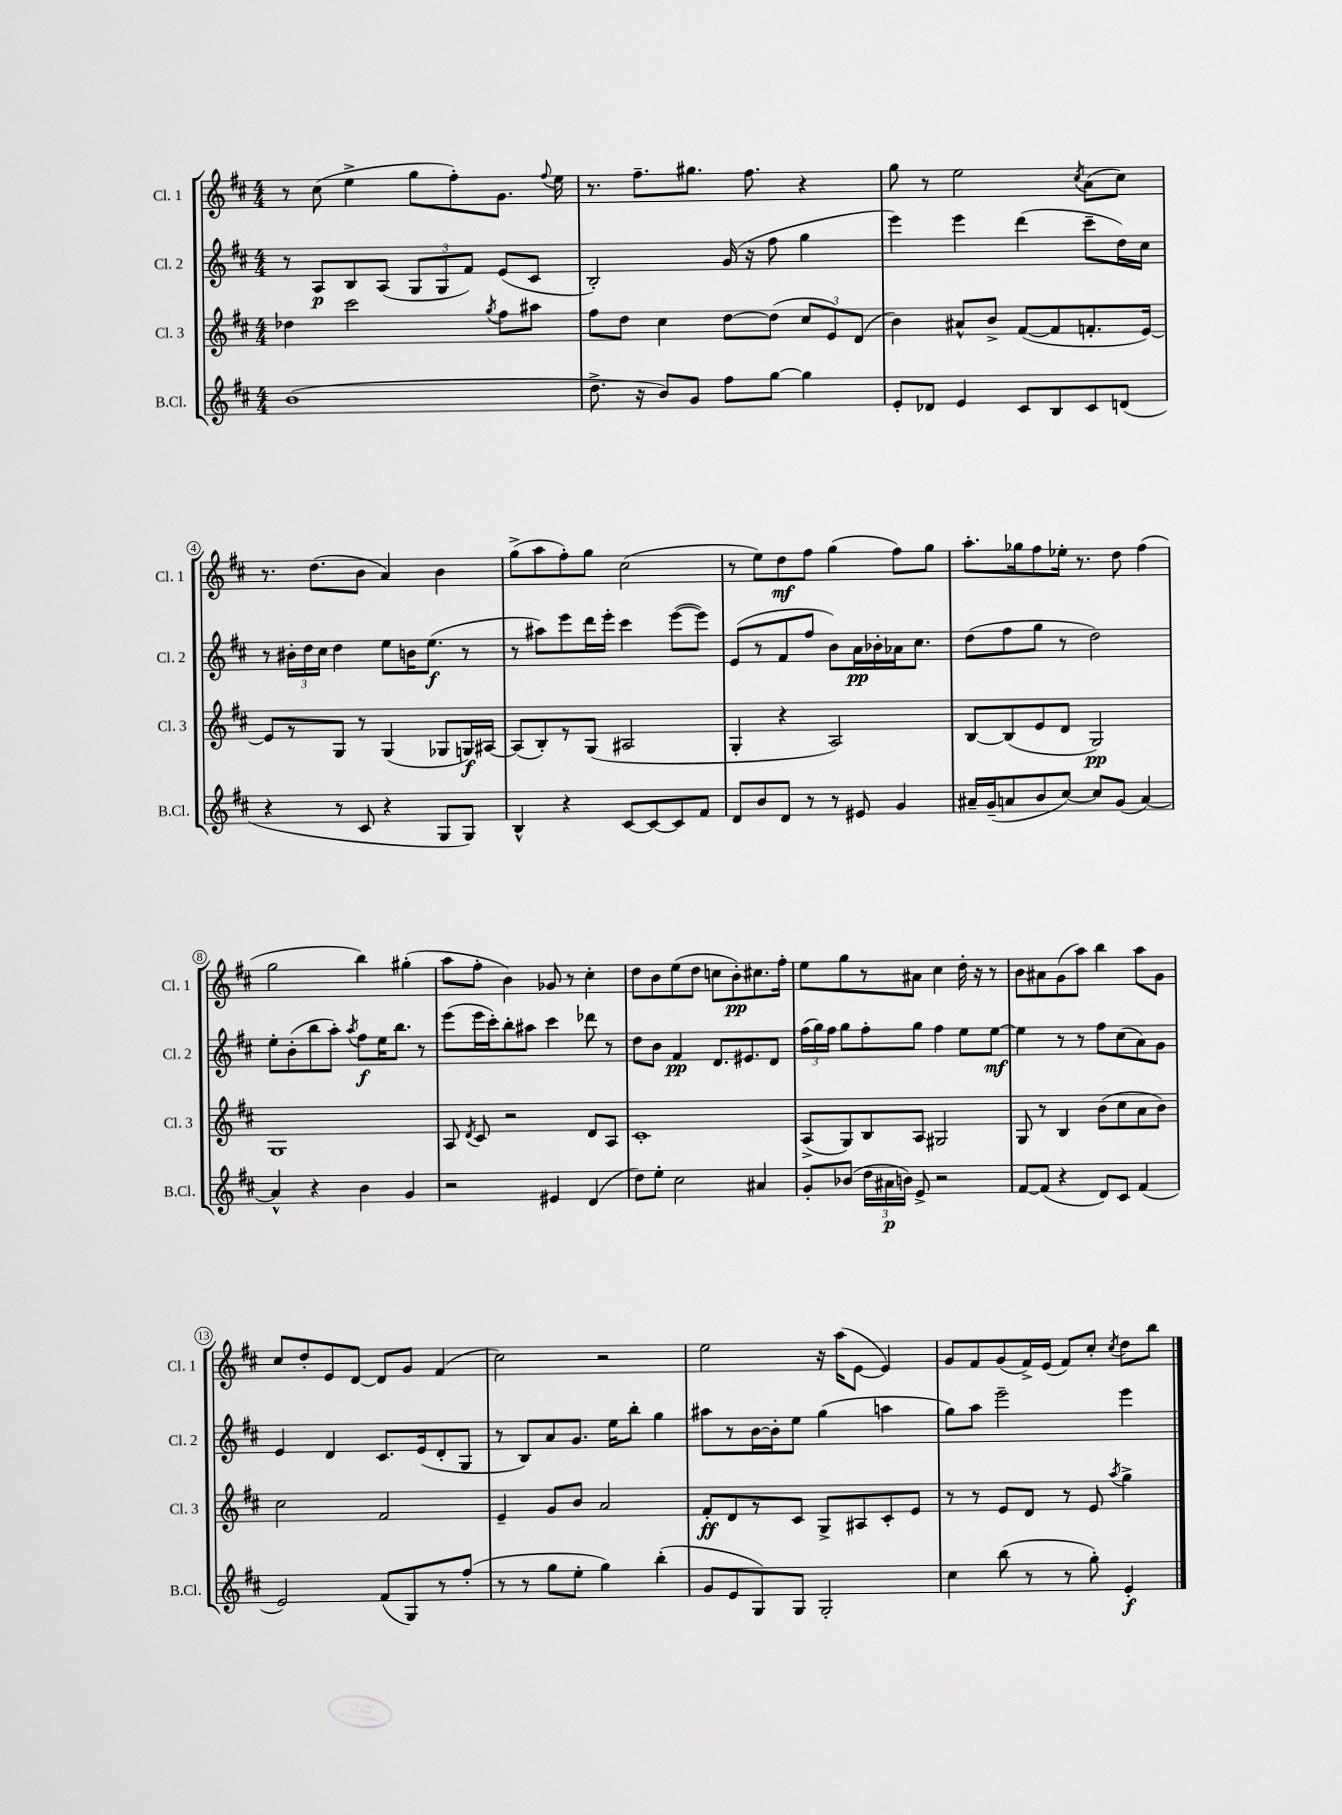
<<
\new StaffGroup <<
\new Staff = "s0" \with { instrumentName = "Cl. 1" shortInstrumentName = "Cl. 1" } {
    \clef treble \key d \major \numericTimeSignature \time 4/4
    \autoBeamOff r8 cis''8( e''4-> g''8[ fis''8-.) g'8.] \appoggiatura { fis''8 } e''16 |
    r8. fis''8.[-- gis''8.] fis''8. r4 |
    g''8 r8 e''2 \acciaccatura { cis''8 } a'8[( cis''8]) |
    r8. d''8.[( b'8] a'4) b'4 |
    g''8[->( a''8 fis''8-.) g''8] cis''2( |
    r8 e''8[) d''8\mf fis''8] g''4( fis''8[) g''8] |
    a''8.[-. ges''16 fis''8 ees''16]-. r8. d''8 fis''4( |
    g''2 b''4) gis''4-.( |
    a''8[ fis''8]-. b'4) ges'8 r8 cis''4-. |
    d''8[ b'8 e''8( d''8] c''8[ b'8-.\pp) cis''8. fis''16]-. |
    e''8[ g''8 r8 ais'8] cis''4 d''16-. r16 r8 |
    b'8[ ais'8 g'8( a''8]) b''4 a''8[ g'8] |
    cis''8[ d''8-. e'8 d'8]~ d'8[ g'8] fis'4( |
    cis''2) r2 |
    e''2 r16 a''16[( e'8]~ e'4) |
    g'8[ fis'8 g'8( fis'16->) e'16]( fis'8[) cis''8]-. \acciaccatura { cis''8 } d''8[ b''8] \bar "|." |
}
\new Staff = "s1" \with { instrumentName = "Cl. 2" shortInstrumentName = "Cl. 2" } {
    \clef treble \key d \major \numericTimeSignature \time 4/4
    \autoBeamOff r8 a8[\p b8 a8]( \tuplet 3/2 { g8[ g8 fis'8]) } e'8[( cis'8] |
    b2-.) g'16( r16 fis''8 g''4 |
    e'''4) e'''4 d'''4( cis'''8[-- d''16) cis''16] |
    r8 \tuplet 3/2 { bis'16[-. d''16 cis''16] } d''4 e''8[ b'16 e''8.]\f( r8 |
    r8 ais''8[) e'''8 d'''16 e'''16]-. cis'''4 e'''8[~( e'''8]) |
    e'8[( r8 fis'8 fis''8] b'8[) a'16\pp bes'16-. aes'16 cis''8.] |
    d''8[( fis''8 g''8] r8 d''2) |
    e''8[-. b'8-.( b''8 a''8]-.) \acciaccatura { a''8 } fis''8[\f e''16 b''8.] r8 |
    e'''8[( e'''16 cis'''16-.) b''8-. ais''8] cis'''4 des'''8 r8 |
    d''8[ b'8] fis'4\pp d'8.[ eis'8. d'8] |
    \tuplet 3/2 { fis''16[( g''16) fis''16] } g''8[ fis''8-. g''8] fis''4 e''8[ e''8]~\mf |
    e''4 r8 r8 fis''8[ cis''8( a'8) g'8] |
    e'4 d'4 cis'8.[ e'16( d'8-. g8] |
    r8 b8[) a'8 g'8.] e''16[ b''8]-. g''4 |
    ais''8[ r8 b'16~ b'16-. e''8] g''4( a''4 |
    g''8[) a''8] e'''2-- e'''4 \bar "|." |
}
\new Staff = "s2" \with { instrumentName = "Cl. 3" shortInstrumentName = "Cl. 3" } {
    \clef treble \key d \major \numericTimeSignature \time 4/4
    \autoBeamOff des''4 cis'''2 \acciaccatura { g''8 } fis''8[ ais''8] |
    fis''8[ d''8] cis''4 d''8[~ d''8]( \tuplet 3/2 { cis''8[ e'8) d'8]( } |
    b'4) ais'8[-^ b'8]-> fis'8[~( fis'8 f'8.-. e'16]~) |
    e'8[ r8 g8] r8 g4( ges8[ g16\f) ais16]~ |
    ais8[( b8-.) r8 g8]( ais2 |
    g4-. r4 a2) |
    b8[~ b8( e'8 d'8] g2\pp) |
    g1 |
    a8 \acciaccatura { d'8 } cis'8 r2 d'8[ a8] |
    cis'1-. |
    a8[->( g8) b8 a8] gis2 |
    g8 r8 b4 b'8[( cis''8 a'8 b'8]) |
    cis''2 fis'2 |
    e'4-- g'8[ b'8] a'2 |
    fis'8[-.\ff d'8 r8 cis'8] g8[-> ais8 cis'8-. e'8] |
    r8 r8 e'8[ d'8] r8 e'8 \acciaccatura { a''8 } g''4-> \bar "|." |
}
\new Staff = "s3" \with { instrumentName = "B.Cl." shortInstrumentName = "B.Cl." } {
    \clef treble \key d \major \numericTimeSignature \time 4/4
    \autoBeamOff b'1( |
    d''8.-> r16 b'8[) g'8] fis''8[ g''8]~ g''4 |
    e'8[-. des'8] e'4 cis'8[ b8 cis'8 d'8]( |
    r4 r8 cis'8 r4 g8[ g8]) |
    b4-^ r4 cis'8[~ cis'8~ cis'8 fis'8] |
    d'8[ b'8 d'8] r8 r8 eis'8 g'4 |
    ais'16[-- g'16--( a'8 b'8 cis''8]~) cis''8[ g'8]( a'4~) |
    a'4-^ r4 b'4 g'4 |
    r2 eis'4 d'4( |
    d''8[) e''8]-. cis''2 ais'4 |
    g'8[-. bes'8]( \tuplet 3/2 { d''16[ ais'16\p b'16]) } e'8-> r2 |
    fis'8[~ fis'8]( r4 d'8[) cis'8] fis'4( |
    e'2) fis'8[( g8) r8 fis''8]-.( |
    r8 r8 g''8[ e''8]-. g''4) b''4-.( |
    g'8[ e'8 g8) g8] g2-. |
    cis''4 b''8( r8 r8 g''8-.) e'4-.\f \bar "|." |
}
>>
>>
\layout { \context { \Score \override BarNumber.stencil = #(make-stencil-circler 0.1 0.3 ly:text-interface::print) } }
